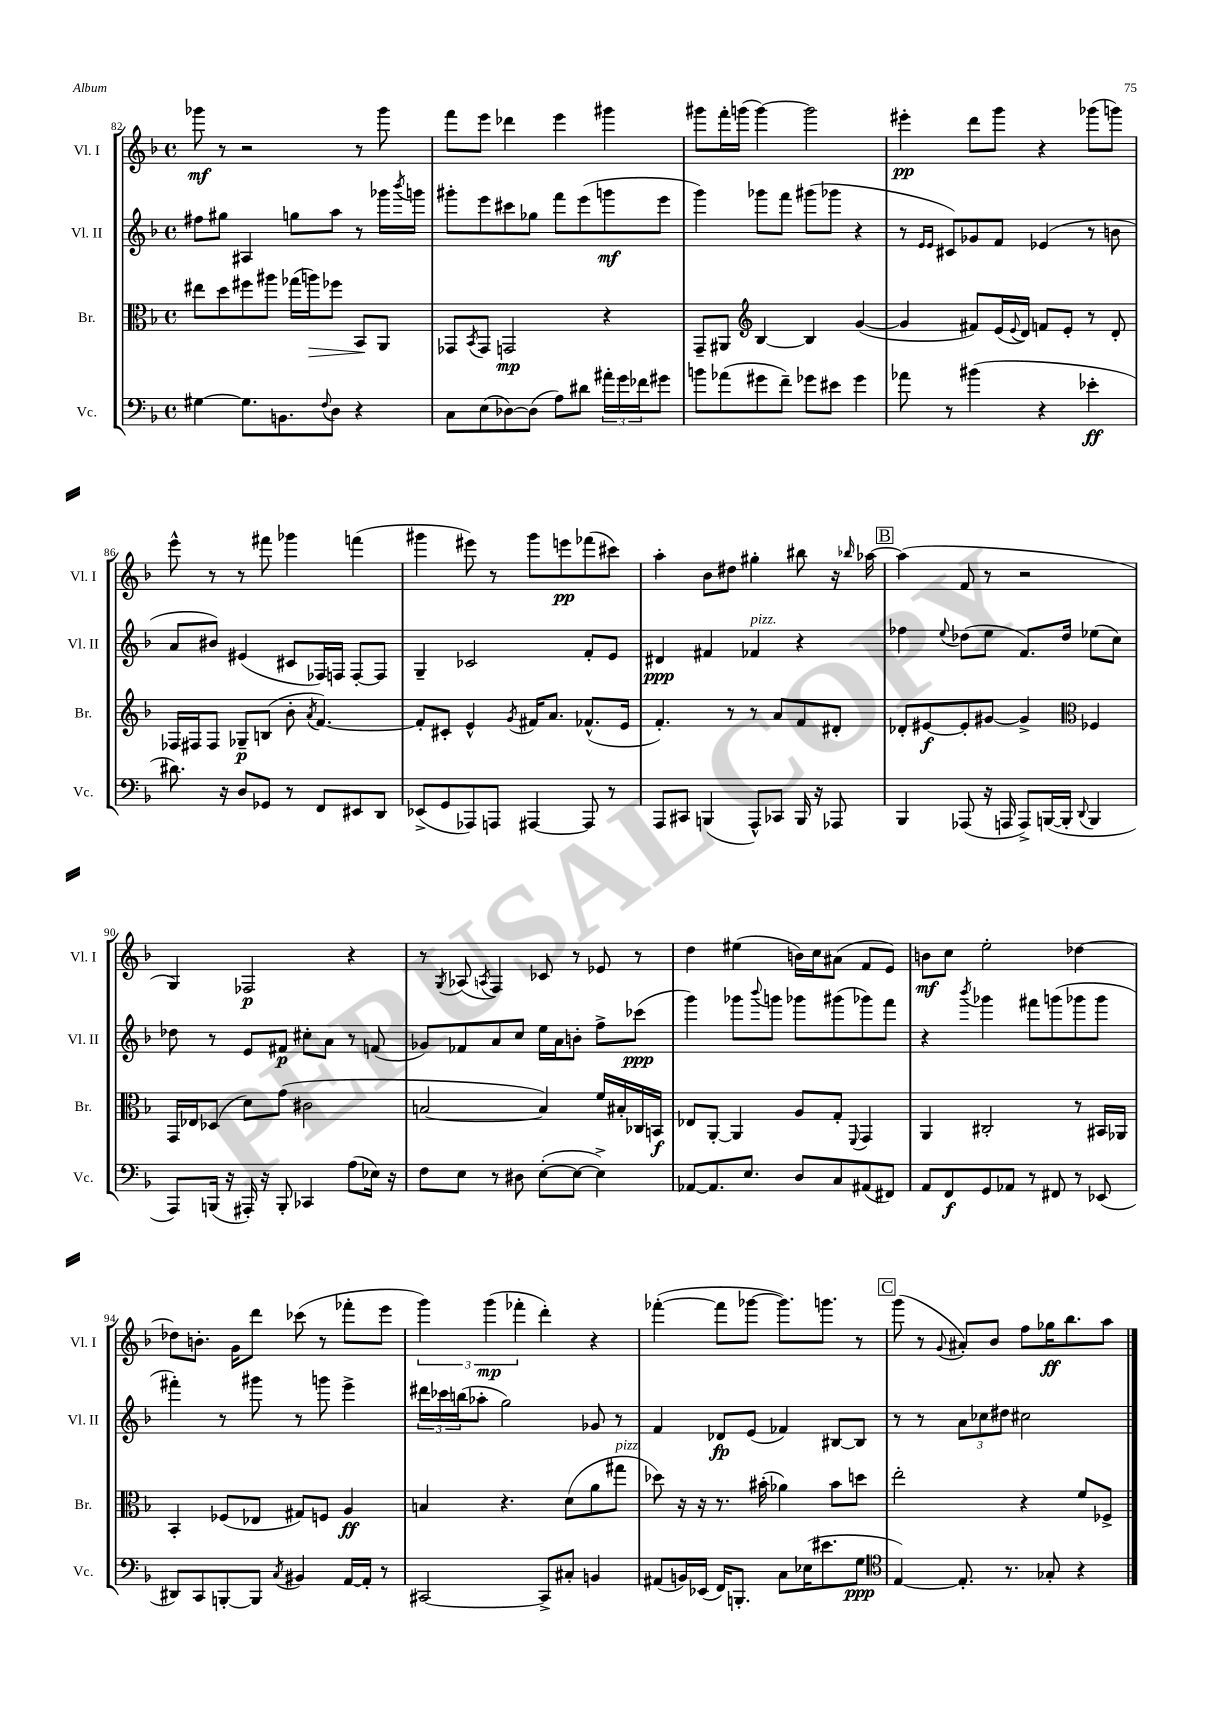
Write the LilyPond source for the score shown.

<<
\new StaffGroup <<
\new Staff = "s0" \with { instrumentName = "Vl. I" shortInstrumentName = "Vl. I" } {
    \clef treble \key f \major \defaultTimeSignature \time 4/4
    ges'''8\mf r8 r2 r8 ges'''8 |
    f'''8 e'''8 des'''4 e'''4 gis'''4 |
    gis'''8 f'''16-. g'''16( g'''4~) g'''2 |
    eis'''4-.\pp d'''8 g'''8 r4 ges'''8( g'''8) |
    e'''8-^ r8 r8 fis'''8 ges'''4 f'''4( |
    gis'''4 eis'''8) r8 gis'''8 e'''8\pp fes'''8( cis'''8) |
    a''4-. bes'8 dis''8 gis''4-. bis''8 r16 \grace { bes''16 } aes''16~ |
    \mark \markup { \box "B" } aes''4( f'8 r8 r2 |
    g4) fes2\p r4 |
    r8 \acciaccatura { g8 } aes8( \acciaccatura { a8 } f4) ces'8 r8 ees'8 r8 |
    d''4 eis''4( b'16) c''16 ais'8( f'8 e'8) |
    b'8\mf c''8 e''2-. des''4~ |
    des''8 b'8.-. g'16 d'''8 ces'''8( r8 fes'''8-. e'''8 |
    \tuplet 3/2 { g'''4) g'''4\mp( fes'''4-. } d'''4-.) r4 |
    fes'''4~-.( fes'''8 ges'''8~ ges'''8.) g'''8. r8 |
    \mark \markup { \box "C" } g'''8( r8 \appoggiatura { g'8 } ais'8-.) bes'8 f''8 ges''16\ff bes''8. a''8 \bar "|." |
}
\new Staff = "s1" \with { instrumentName = "Vl. II" shortInstrumentName = "Vl. II" } {
    \clef treble \key f \major \defaultTimeSignature \time 4/4
    fis''8 gis''8 ais4 g''8 a''8 r8 ges'''16 \acciaccatura { bes'''8 } g'''16 |
    gis'''8-. e'''8 cis'''8 ges''8 f'''8 e'''8( g'''8\mf e'''8 |
    g'''4) ges'''8 f'''8 gis'''8( ges'''8 r4 |
    r8 \grace { e'16 e'16 } cis'8) ges'8 f'8 ees'4( r8 b'8 |
    a'8 bis'8) eis'4( cis'8 fes16) f16 f8~-. f8 |
    g4-- ces'2 f'8-. e'8 |
    dis'4\ppp fis'4 fes'4^\markup { \italic "pizz." } r4 |
    \mark \markup { \box "B" } fes''4 \appoggiatura { e''8 } des''8( e''8 f'8.) des''16 ees''8( c''8) |
    des''8 r8 e'8 fis'8\p cis''8-. a'8 r8 f'8( |
    ges'8) fes'8 a'8 c''8 e''16 a'16 b'8-. f''8-> ces'''8\ppp( |
    g'''4) ges'''8 \appoggiatura { bes'''8 } g'''8 ges'''8 gis'''8( ges'''8) f'''8 |
    r4 \acciaccatura { bes'''8 } ges'''4 fis'''8 g'''8( ges'''8 ges'''8 |
    fis'''4-.) r8 gis'''8 r8 g'''8 e'''4-> |
    \tuplet 3/2 { dis'''16 ces'''16 b''16( } aes''8-. g''2) ges'8 r8 |
    f'4 des'8\fp e'8( fes'4) bis8~ bis8 |
    \mark \markup { \box "C" } r8 r8 \tuplet 3/2 { a'8 ces''8 dis''8 } cis''2 \bar "|." |
}
\new Staff = "s2" \with { instrumentName = "Br." shortInstrumentName = "Br." } {
    \clef alto \key f \major \defaultTimeSignature \time 4/4
    eis''8 d''8 fis''8 ais''8 ges''16( a''16\>) fes''8 bes,8\! a,8 |
    ges,8 \acciaccatura { bes,8 } ges,8 g,2\mp r4 |
    g,8-- ais,8 \clef treble bes4~ bes4 g'4~( |
    g'4 fis'8) e'16( \appoggiatura { e'8 } d'16) f'8 e'8-. r8 d'8-. |
    fes16 fis16 fis8 ges8--\p b8( bes'8-. \acciaccatura { a'8 } f'4.~) |
    f'8-. cis'8-. e'4-^ \acciaccatura { g'8 } fis'16 a'8. fes'8.-^( e'16 |
    f'4.-.) r8 r8 a'8 f'8 dis'8-. |
    \mark \markup { \box "B" } des'8-. eis'8~\f eis'8-. gis'8~ gis'4-> \clef alto fes4 |
    g,16 ees16 des8( d'8) g'8( cis'2 |
    b2~ b4) f'16 bis16-. ces16 b,16\f |
    ees8 a,8~-. a,4 a8 g8-. \appoggiatura { f,8 } g,4 |
    a,4 cis2-. r8 bis,16 aes,16 |
    bes,4-. fes8( ees8 gis8) f8 a4\ff |
    b4 r4. d'8( a'8 gis''8^\markup { \italic "pizz." } |
    des''8) r16 r16 r8. bis'16-.( aes'4) bis'8 d''8 |
    \mark \markup { \box "C" } e''2-. r4 f'8 fes8-> \bar "|." |
}
\new Staff = "s3" \with { instrumentName = "Vc." shortInstrumentName = "Vc." } {
    \clef bass \key f \major \defaultTimeSignature \time 4/4
    gis4~ gis8. b,8. \appoggiatura { f8 } d8 r4 |
    c8 e8( des8~) des8( a8) dis'8 \tuplet 3/2 { ais'16-. g'16 fes'16 } gis'8 |
    b'8 aes'8( gis'8 f'8--) ges'8 eis'8 ges'4 |
    aes'8 r8 bis'4( r4 ees'4-.\ff |
    dis'8.) r16 d8 ges,8 r8 f,8 eis,8 d,8 |
    ees,8->( g,8 aes,,8) a,,8 ais,,4~ ais,,8 r8 |
    a,,8 cis,8 b,,4( a,,8-^) ces,8 b,,16 r16 aes,,8 |
    \mark \markup { \box "B" } bes,,4 aes,,8( r16 a,,16 a,,8->) b,,16~( b,,16-. \appoggiatura { d,8 } b,,4 |
    a,,8) b,,16( r16 ais,,16-.) r16 b,,8-. ces,4 a8( ees16) r16 |
    f8 e8 r8 dis8 e8~-.( e8~ e4->) |
    aes,8~ aes,8. e8. d8 c8 ais,8( fis,8) |
    a,8 f,8\f g,8 aes,8 r8 fis,8 r8 ees,8( |
    dis,8) c,8 b,,8~-. b,,8 \acciaccatura { c8 } bis,4 a,16~ a,16-. r8 |
    cis,2~ cis,8-> cis8-. b,4 |
    ais,8( b,16) ees,16( f,16) b,,8.-. c8 ees16( eis'8. g8\ppp |
    \mark \markup { \box "C" } \clef tenor e4~) e8.-. r8. ges8-. r4 \bar "|." |
}
>>
>>
\layout { \context { \Score currentBarNumber = #82 } }
